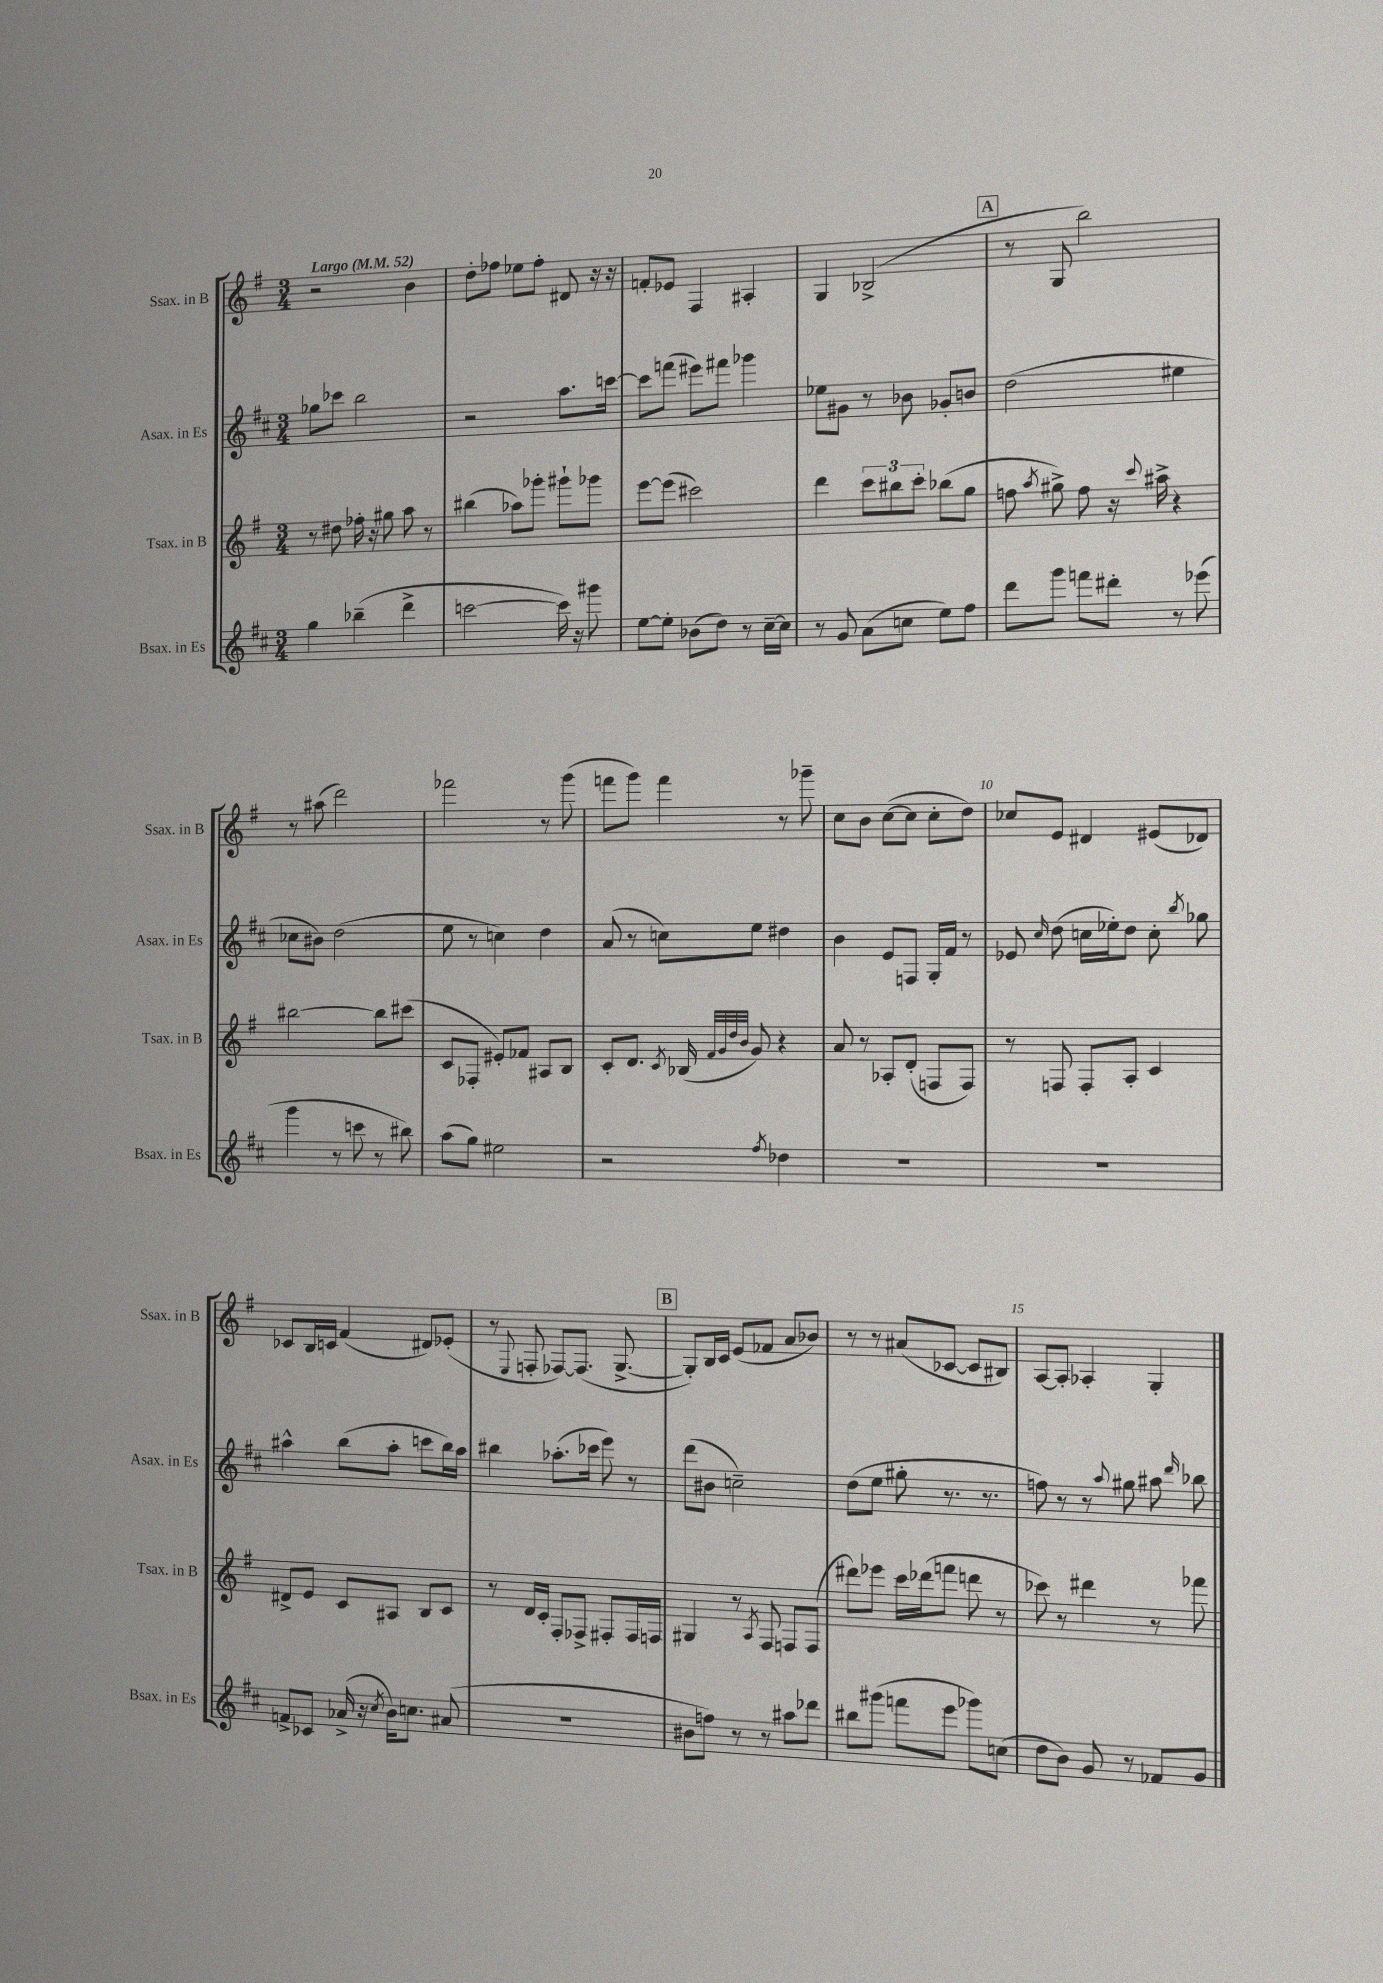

**kern	**kern	**kern	**kern
*part4	*part3	*part2	*part1
*staff4	*staff3	*staff2	*staff1
*I"Bsax. in Es	*I"Tsax. in B	*I"Asax. in Es	*I"Ssax. in B
*I'Bsax. in Es	*I'Tsax. in B	*I'Asax. in Es	*I'Ssax. in B
*clefG2	*clefG2	*clefG2	*clefG2
*k[f#c#]	*k[f#]	*k[f#c#]	*k[f#]
*M3/4	*M3/4	*M3/4	*M3/4
*MM52	*MM52	*MM52	*MM52
=1	=1	=1	=1
!	!	!	!LO:TX:a:B:t=Largo
4gg\	8r	8gg-X\L	2r
.	8dd#X\	8ccc-X\J	.
(4bb-X~\	16ff-X'\	2bb\	.
.	16r	.	.
.	8gg#X\	.	.
4ddd^\	8aa\	.	4b\
.	8r	.	.
=2	=2	=2	=2
[2cccn\	(4bb#X\	2r	8dd'\L
.	.	.	8ff-X\J
.	8aa-X\L)	.	8ee-X\L
.	8ggg-X'\J	.	8ff-'\J
16ccc\])	8ggg#X`\L	8.aa\L	8d#X/
16r	.	.	.
8ggg#X\	8ggg-X\J	.	16r
.	.	[16cccn\Jk	16r
=3	=3	=3	=3
[8ee\L	[8eee\L	8ccc\L]	8fn'/L
8ee'\J]	(8eee\J]	(8fffn\J	8e-X/J
(8b-X\L	2ccc#X\)	8eee#X\L)	4F#/
8dd\J)	.	8fff#X\J	.
8r	.	4ggg-X\	4A#X'/
[16cc#~\LL	.	.	.
16cc#\JJ]	.	.	.
=4	=4	=4	=4
8r	4ddd\	8ee-X\L	4G/
8g/	.	8g#X\J	.
(8a\L	12ccc\L	8r	(2B-X^/
.	12bb#X\	.	.
8ccn\J	.	8b-X\	.
.	12ccc'\J	.	.
8ee\L)	(8bb-X\L	8g-X'/L	.
8ff#\J	8gg\J	8bn/J	.
!!LO:REH:place=s1:t=A
=5	=5	=5	=5
8ddd\L	8ffn\	(2dd\	8r
.	8qaa/	.	.
8ggg\J	8gg#X^\)	.	8G/
8fffn\L	8ff\	.	2bb\)
8ddd#X'\J	16r	.	.
.	8qqccc/	.	.
.	16aa#X^\	.	.
8r	4r	4ee#X\	.
(8eee-X\	.	.	.
!!LO:LB:g=z
=6	=6	=6	=6
4ggg\	[2bb#X\	8cc-X\L	8r
.	.	8b#X\J)	(8aa#X\
8r	.	(2dd\	2ddd\)
8cccn\	.	.	.
8r	8bb#\L]	.	.
8bb#X\)	(8ccc#X\J	.	.
=7	=7	=7	=7
(8aa\L	8c/L	8ee\	2fff-X\
8gg\J)	8F-X'/J	8r	.
2ee#X\	8e#X'/L)	4ccn\)	.
.	8f-X/J	.	.
.	8A#X/L	4dd\	8r
.	8B/J	.	(8ggg\
=8	=8	=8	=8
2r	8c'/L	(8a/	8fffn\L
.	8.d/J	8r	8ggg\J)
.	.	8ccn\L)	4fff\
.	8qc/	.	.
.	(16B-X/	.	.
.	32qqf#/LLL	.	.
.	32qqg/	.	.
.	32qqdd/	.	.
.	32qqb/JJJ	.	.
.	8g/)	8ee\J	.
8qff#/	.	.	.
4dd-X\	4r	4dd#X\	8r
.	.	.	8ggg-X~\
=9	=9	=9	=9
2.r	8a/	4b\	8cc\L
.	8r	.	8b\J
.	8A-X'/L	8e/L	([8cc\L
.	(8d'/J	8Fn/J	8cc\J]
.	8Fn/L	16G'/LL	8cc'\L
.	.	16f#/JJ	.
.	8F/J)	8r	8dd\J)
=10	=10	=10	=10
2.r	8r	8e-X/	8cc-X/L
.	.	16qqcc#/	.
.	8Fn/	(8dd\	8e/J
.	8F'/L	16ccn\LL	4d#X/
.	.	16ee-X'\J)	.
.	8A'/J	8dd\J	.
.	4c/	8cc'\	(8e#X/L
.	.	8qbb/	.
.	.	8gg-X\	8d-X/J)
!!LO:LB:g=z
=11	=11	=11	=11
8fn^/L	8d#X^/L	4aa#X^^\	8c-X/L
8c-X/J	8e/J	.	16B/L
.	.	.	16cn/JJ
(16a-X^/	8c/L	(8bb\L	(4f#/
16r	.	.	.
8qcc#/	.	.	.
16b\KL)	8A#X/J	8aa#'\J	.
8.ccn\J	.	.	.
.	8B/L	8cccn\L	8d#X/L)
(8a#X/	8c/J	16bb\L)	(8e-X'/J
.	.	16aa#\JJ	.
=12	=12	=12	=12
2.r	8r	4bb#X\	8r
.	.	.	8qqE/
.	16d/LL	.	8Fn'/
.	16c'/JJ	.	.
.	8F#'/L	(8.aa-X'\L	[8F-X/L)
.	8F-X^/J	.	(8.F-/J]
.	.	16ccc-X\Jk	.
.	8F#X'/L	8eee\)	.
.	.	.	[8.G^/
.	16F#/L	8r	.
.	16Fn/JJ	.	.
!!LO:REH:place=s1:t=B
=13	=13	=13	=13
8b#X\L	4G#X/	(8ddd\L	8G'/L])
8ffn\J)	.	8b#X\J	16B/L
.	.	.	16c/JJ
8r	8r	2ccn~\)	(8e/L
.	8qA/	.	.
8r	8F#/	.	8f-X/J
8aa#X\L	8Fn/L	.	8a/L
8ddd-X\J	(8F/J	.	8b-X/J)
=14	=14	=14	=14
8bb#X\L	8ddd#X\L)	(8dd\L	8r
(8ggg#X\J	8eee-X\J	8ee\J	8r
8fffn\L	16ccc\LL	8gg#X'\	(8a#X/L
.	(16ddd-X\J	.	.
8eee\J	8fffn\J	8.r	[8c-X/J
8ggg-X\L)	8dddn\	.	8c-/L]
.	.	8.r	.
(8ccn\J	8r	.	8B#X/J)
=15	=15	=15	=15
8dd\L	8ccc-X\)	8ffn\)	[8A/L
8b\J)	8r	8r	8A'/J]
8g/	4ddd#X\	8r	4A-X'/
.	.	8qqaa/	.
8r	.	8gg#X\	.
8f-X/L	8r	8aa#X\	4G'/
.	.	16qqddd/	.
8g/J	8fff-X\	8bb-X\	.
==	==	==	==
*-	*-	*-	*-
